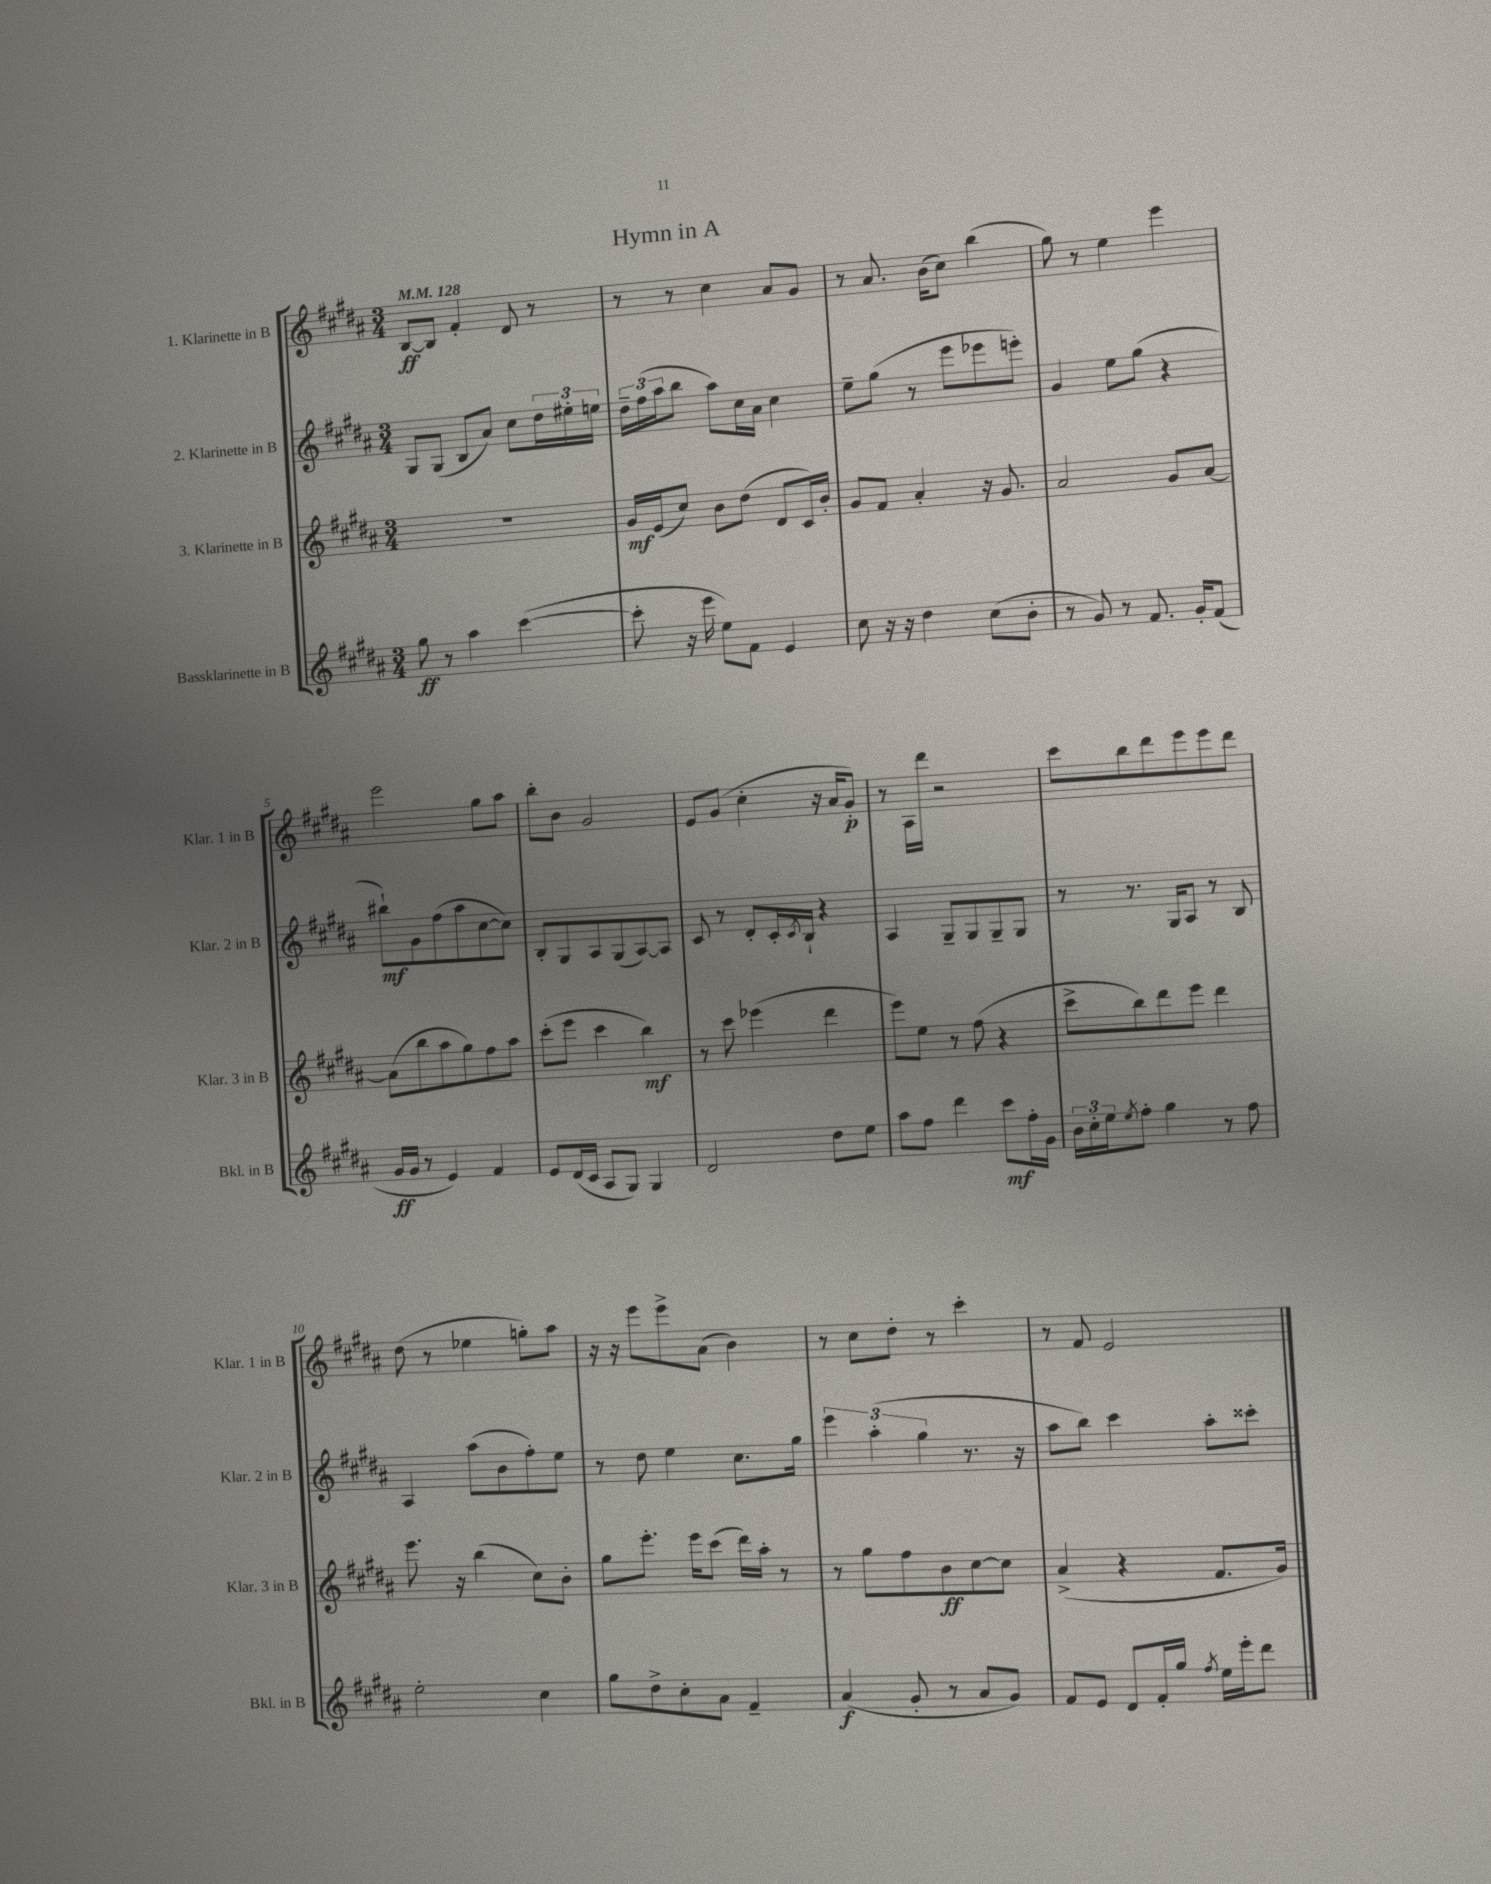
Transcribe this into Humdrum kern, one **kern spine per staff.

**kern	**kern	**kern	**kern
*staff4	*staff3	*staff2	*staff1
*clefG2	*clefG2	*clefG2	*clefG2
*k[f#c#g#d#a#]	*k[f#c#g#d#a#]	*k[f#c#g#d#a#]	*k[f#c#g#d#a#]
*M3/4	*M3/4	*M3/4	*M3/4
*MM128	*MM128	*MM128	*MM128
8gg#	2.r	8G#	[8B
8r	.	(8G#	8B]
4aa#	.	8B	4f#'
.	.	8a#)	.
([4ccc#	.	8cc#	8d#
.	.	24dd#	8r
.	.	24ee#'	.
.	.	24ee	.
=	=	=	=
8ccc#']	16g#	24dd#~	8r
.	.	(24ff#	.
.	(16e	.	.
.	.	24aa#	.
16r	8cc#)	8bb	8r
16eee	.	.	.
8ee)	8b	8aa#)	4cc#
8f#	(8dd#	16cc#	.
.	.	16a#	.
4e	8d#	4cc#	8a#
.	16c#)	.	8g#
.	16b'	.	.
=	=	=	=
8cc#	8g#	8ee~	8r
16r	8f#	(8gg#	8.a#
16r	.	.	.
4dd#	4a#'	8r	.
.	.	.	(16b
.	.	8eee	8cc#)
(8cc#	16r	8eee-	(4bb
.	8.g#	.	.
8b'	.	8eee')	.
=	=	=	=
8r	2a#	4g#	8gg#)
8g#)	.	.	8r
8r	.	8ee	4ee
8.f#	.	(8gg#	.
.	8g#	4r	4eee
16g#'	.	.	.
(8f#	[8a#	.	.
=	=	=	=
16g#	(8a#]	8bb#`)	2eee
16g#	.	.	.
8r	8bb	8g#	.
4e)	8aa#	(8ff#	.
.	8gg#)	8aa#	.
4f#	8ff#	[8cc#	8gg#
.	8aa#	8cc#])	8aa#
=	=	=	=
8e	(8ccc#'	8B'	8bb'
(16d#	8eee	8G#	8b
16c#	.	.	.
8A#	4ccc#	8A#	2g#
8G#)	.	(8G#	.
4G#	4bb)	[8A#)	.
.	.	8A#]	.
=	=	=	=
2d#	8r	8c#	8e
.	8ccc#	8r	(8g#
.	(4eee-	8d#'	4cc#'
.	.	16c#'	.
.	.	8qc#	.
.	.	16B`	.
8dd#	4ddd#	4r	16r
.	.	.	16a#
8ee	.	.	8g#')
=	=	=	=
8aa#	8eee)	4A#	8r
8ff#	8ee	.	16A#
.	.	.	16ddd#
4ddd#	8r	8G#~	2r
.	(8ff#	8G#	.
8ccc#	4r	8G#~	.
16ff#'	.	8G#	.
16g#	.	.	.
=	=	=	=
24b	8ccc#^	8r	8ccc#
24cc#'	.	.	.
24ee	.	.	.
8qee	.	.	.
8ff#'	8bb)	8.r	8bb
4gg#	8ddd#	.	8ddd#
.	.	16G#	.
.	8eee	8A#	8eee
8r	4ddd#	8r	8eee
8ff#	.	8B	8ddd#
=	=	=	=
2ee'	8.eee	4A#	(8dd#
.	.	.	8r
.	16r	.	.
.	(4bb	(8aa#	4ee-
.	.	8b	.
4cc#	8cc#)	8ff#')	8gg')
.	8b'	8ee	8aa#
=	=	=	=
8gg#	8gg#	8r	16r
.	.	.	16r
8dd#^	8.eee'	8dd#	8eee
8cc#'	.	4ee	8eee^
.	16eee	.	.
8a#	(8ccc#	.	(8a#
4f#~	16ddd#)	8.cc#	4b)
.	16aa#'	.	.
.	8r	.	.
.	.	16gg#	.
=	=	=	=
(4a#	8r	6eee	8r
.	8gg#	.	8cc#
.	.	(6aa#'	.
8g#'	8ff#	.	8dd#'
.	.	6gg#	.
8r	8b	.	8r
8a#	[8cc#	8.r	4ccc#'
8g#)	8cc#]	.	.
.	.	16r	.
=	=	=	=
8f#	(4a#^	8aa#	8r
8e	.	8bb)	8f#
8d#	4r	4ccc#	2e
16f#'	.	.	.
16gg#	.	.	.
8qff#	.	.	.
16ee	8.f#	8aa#'	.
16eee'	.	.	.
8ddd#	.	8ccc##'	.
.	16g#)	.	.
==	==	==	==
*-	*-	*-	*-
